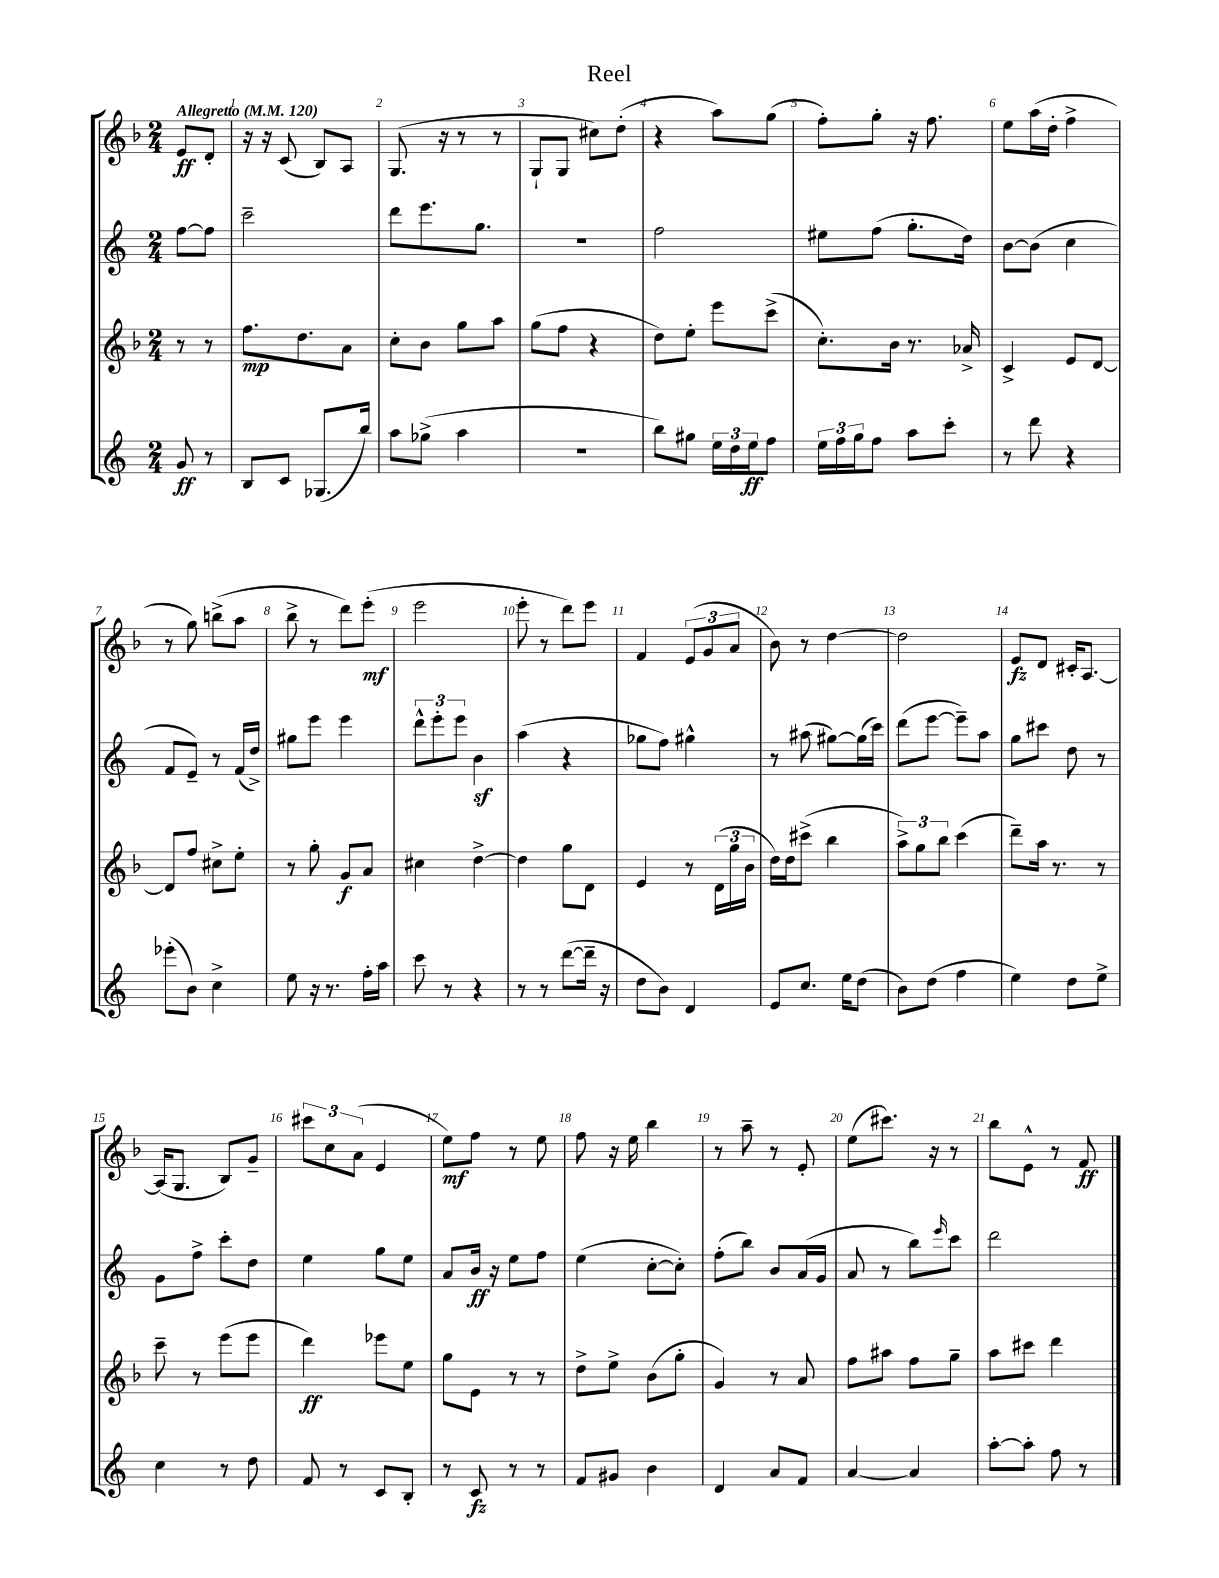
\header { title = "Reel" }
<<
\new StaffGroup <<
\new Staff = "s0" {
    \clef treble \key f \major \numericTimeSignature \time 2/4 \partial 4 \tempo "Allegretto" 4 = 120
    e'8\ff d'8-. |
    r16 r16 c'8( bes8) a8 |
    g8.( r16 r8 r8 |
    g8-! g8 cis''8) d''8-.( |
    r4 a''8) g''8( |
    f''8-.) g''8-. r16 f''8. |
    e''8 a''16( d''16-. f''4-> |
    r8 g''8) b''8->( a''8 |
    bes''8-> r8 d'''8) e'''8-.\mf( |
    e'''2 |
    e'''8-. r8 d'''8) e'''8 |
    f'4 \tuplet 3/2 { e'8( g'8 a'8 } |
    bes'8) r8 d''4~ |
    d''2 |
    e'8\fz d'8 cis'16-. a8.~ |
    a16( g8. bes8) g'8-- |
    \tuplet 3/2 { cis'''8 c''8 a'8( } e'4 |
    e''8\mf) f''8 r8 e''8 |
    f''8 r16 e''16 bes''4 |
    r8 a''8-- r8 e'8-. |
    e''8( cis'''8.) r16 r8 |
    bes''8 e'8-^ r8 f'8\ff \bar "|." |
}
\new Staff = "s1" {
    \clef treble \key c \major \numericTimeSignature \time 2/4 \partial 4
    f''8~ f''8 |
    c'''2-- |
    d'''8 e'''8. g''8. |
    r2 |
    f''2 |
    eis''8 f''8( g''8.-. d''16) |
    b'8~ b'8( c''4 |
    f'8 e'8--) r8 f'16( d''16->) |
    gis''8 e'''8 e'''4 |
    \tuplet 3/2 { d'''8-^ e'''8-. e'''8 } b'4\sf |
    a''4( r4 |
    ges''8 f''8) gis''4-^ |
    r8 ais''8( gis''8~) gis''16( c'''16) |
    d'''8( e'''8~ e'''8--) a''8 |
    g''8 cis'''8 d''8 r8 |
    g'8 f''8-> c'''8-. d''8 |
    e''4 g''8 e''8 |
    a'8 b'16\ff r16 e''8 f''8 |
    e''4( c''8~-. c''8-.) |
    f''8-.( b''8) b'8 a'16( g'16 |
    a'8 r8 b''8) \grace { e'''16 } c'''8 |
    d'''2 \bar "|." |
}
\new Staff = "s2" {
    \clef treble \key f \major \numericTimeSignature \time 2/4 \partial 4
    r8 r8 |
    f''8.\mp d''8. a'8 |
    c''8-. bes'8 g''8 a''8 |
    g''8( f''8 r4 |
    d''8) e''8-. e'''8 c'''8->( |
    c''8.-.) bes'16 r8. aes'16-> |
    c'4-> e'8 d'8~ |
    d'8 f''8 cis''8-> e''8-. |
    r8 g''8-. g'8\f a'8 |
    cis''4 d''4~-> |
    d''4 g''8 d'8 |
    e'4 r8 \tuplet 3/2 { d'16( g''16 bes'16 } |
    d''16) d''16 cis'''8->( bes''4 |
    \tuplet 3/2 { a''8->) g''8 bes''8 } c'''4( |
    d'''8--) a''16 r8. r8 |
    c'''8-- r8 e'''8( e'''8 |
    d'''4\ff) ees'''8 e''8 |
    g''8 e'8 r8 r8 |
    d''8-> e''8-> bes'8( g''8-. |
    g'4) r8 a'8 |
    f''8 ais''8 f''8 g''8-- |
    a''8 cis'''8 d'''4 \bar "|." |
}
\new Staff = "s3" {
    \clef treble \key c \major \numericTimeSignature \time 2/4 \partial 4
    g'8\ff r8 |
    b8 c'8 ges8.( b''16) |
    a''8 ges''8->( a''4 |
    r2 |
    b''8) gis''8 \tuplet 3/2 { e''16 d''16 e''16\ff } f''8 |
    \tuplet 3/2 { e''16 f''16 g''16 } f''8 a''8 c'''8-. |
    r8 d'''8 r4 |
    ees'''8-.( b'8) c''4-> |
    e''8 r16 r8. f''16-. a''16 |
    c'''8 r8 r4 |
    r8 r8 d'''8~( d'''16-- r16 |
    d''8 b'8) d'4 |
    e'8 c''8. e''16 d''8( |
    b'8) d''8( f''4 |
    e''4) d''8 e''8-> |
    c''4 r8 d''8 |
    f'8 r8 c'8 b8-. |
    r8 c'8\fz r8 r8 |
    f'8 gis'8 b'4 |
    d'4 a'8 f'8 |
    a'4~ a'4 |
    a''8~-. a''8-. f''8 r8 \bar "|." |
}
>>
>>
\layout { \context { \Score \override BarNumber.break-visibility = ##(#f #t #t) barNumberVisibility = #all-bar-numbers-visible } }
